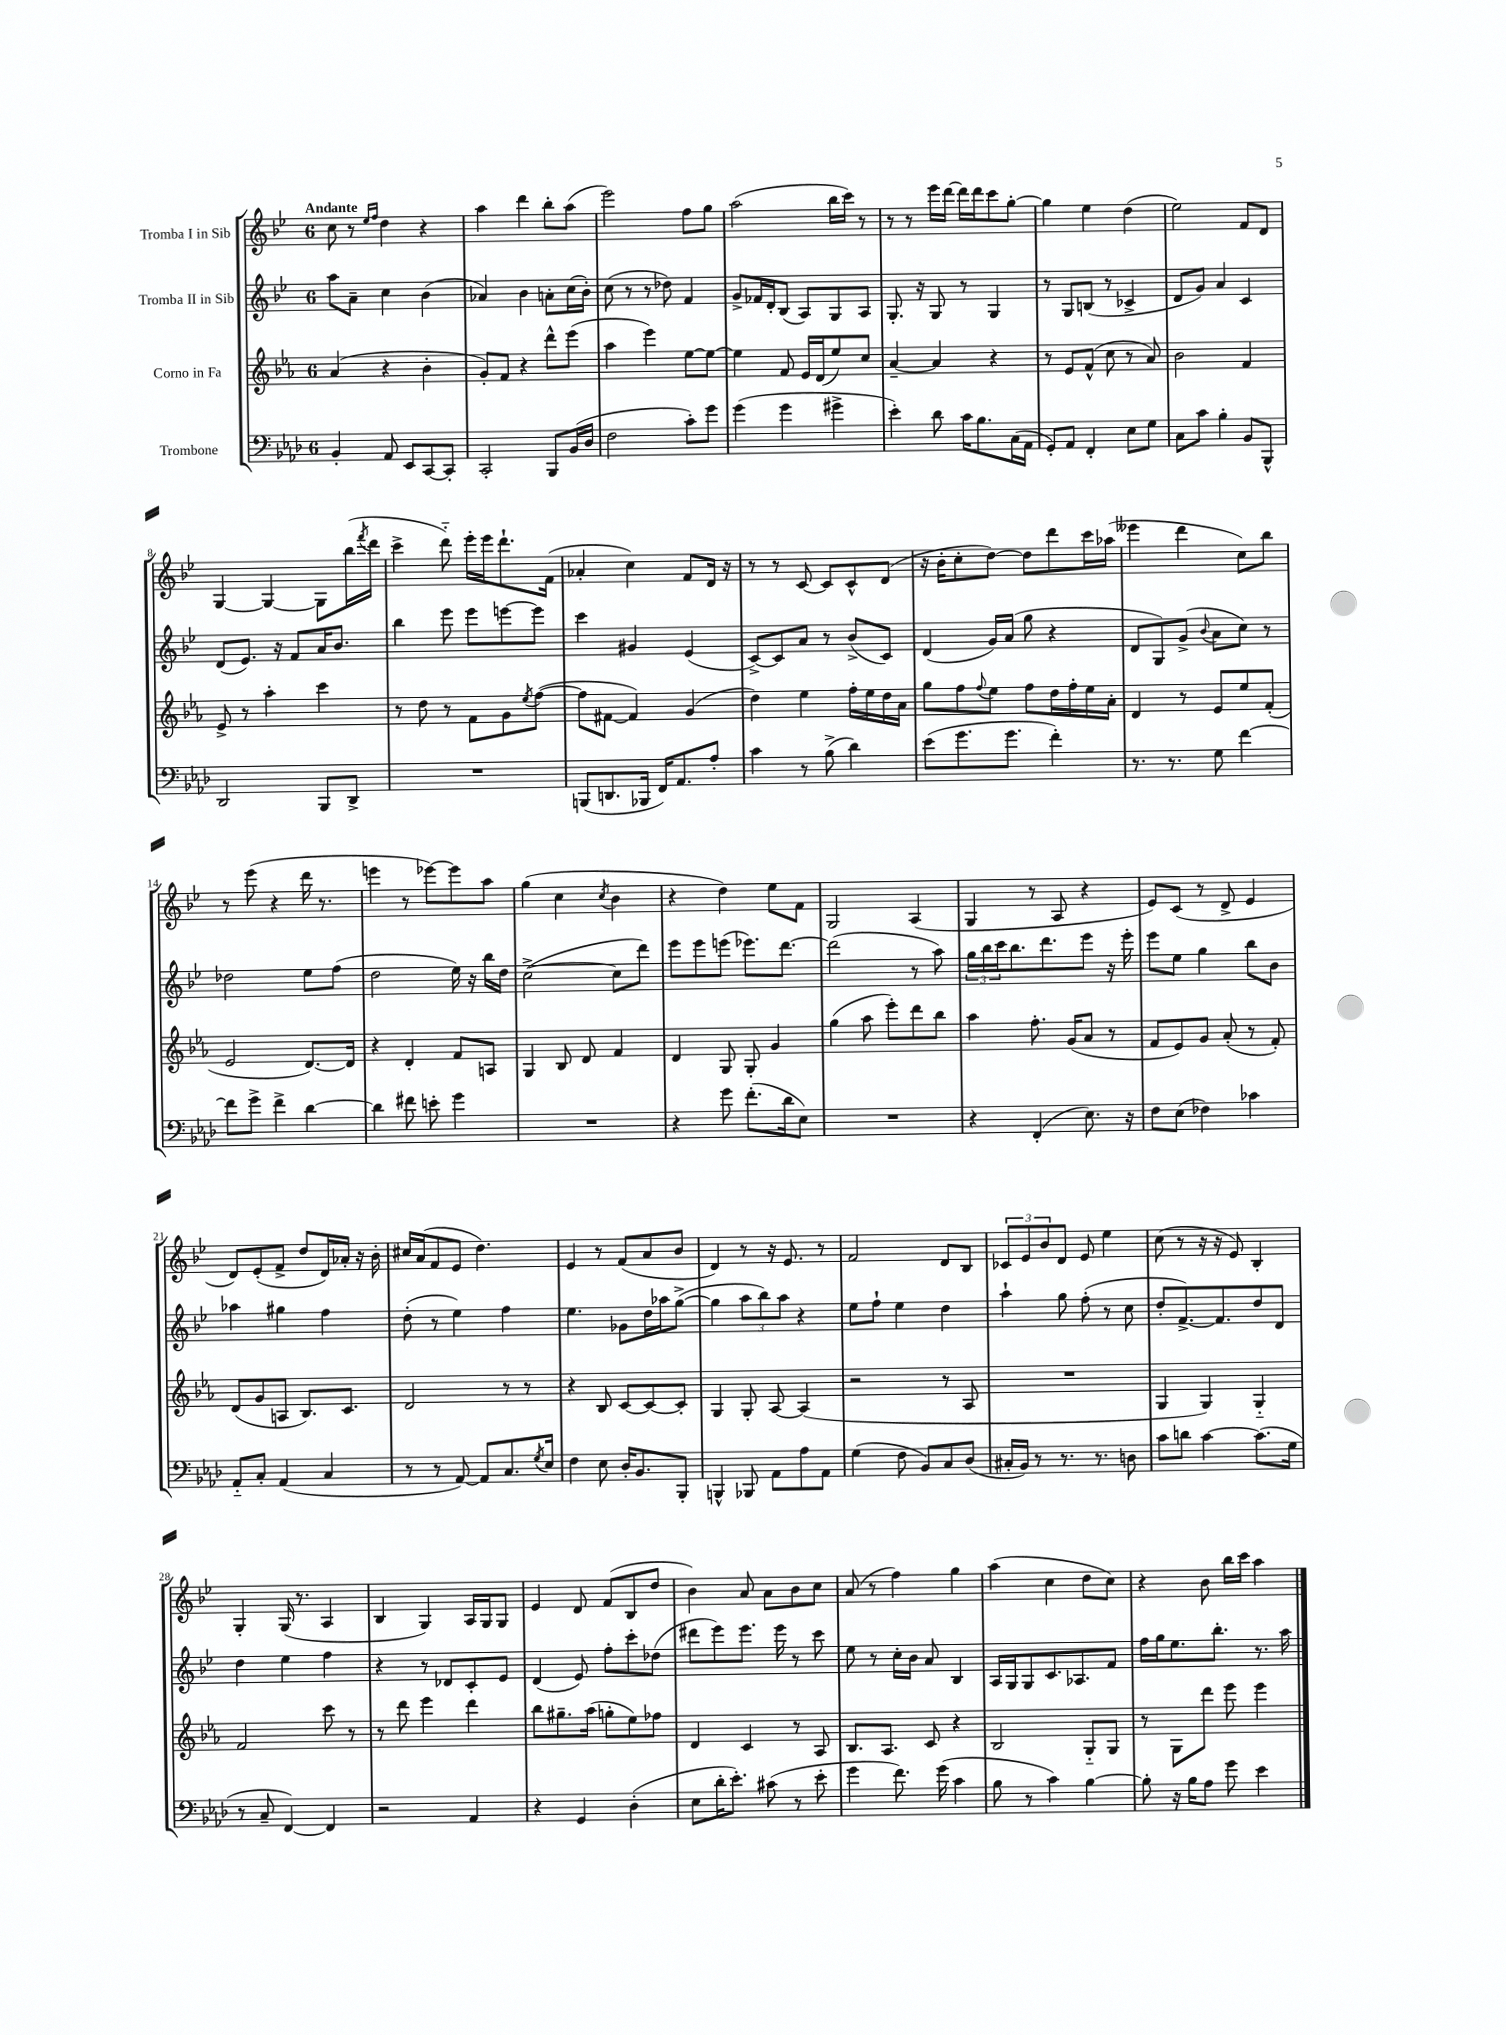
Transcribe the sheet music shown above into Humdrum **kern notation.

**kern	**kern	**kern	**kern
*staff4	*staff3	*staff2	*staff1
*clefF4	*clefG2	*clefG2	*clefG2
*k[b-e-a-d-]	*k[b-e-a-]	*k[b-e-]	*k[b-e-]
*M6/8	*M6/8	*M6/8	*M6/8
4BB-'	(4a-	8aa	8cc
.	.	8a~	8r
.	.	.	16qqee-
.	.	.	16qqff
8AA-	4r	4cc	4dd
8EE-	.	.	.
[8CC	4b-'	(4b-	4r
8CC']	.	.	.
=	=	=	=
2CC'	8g')	4a-)	4aa
.	8f	.	.
.	4r	4b-	4ddd
8BBB-	8ddd^^	8a'	8bb-'
(16BB-	(8eee-	(16cc	(8aa
16D-	.	16b-')	.
=	=	=	=
2F	4aa-	(8cc	2eee-)
.	.	8r	.
.	4eee-)	8r	.
.	.	8dd-)	.
8c')	[8ee-	4f	8ff
8g	8ee-_	.	8gg
=	=	=	=
(4g	4ee-]	8g^	(2aa
.	.	16f-	.
.	.	16d'	.
4g	8f	(8B-	.
.	16e-	8A)	.
.	(16d	.	.
4g#^	8ee-)	8G	16bb-
.	.	.	16ccc)
.	8cc	8A	8r
=	=	=	=
4e-')	[4a-~	8.G'	8r
.	.	.	8r
.	.	16r	.
8d-	4a-]	8G	16eee-
.	.	.	[16ddd
16c	.	8r	16ddd]
8.B-	.	.	16ddd
.	4r	4G	8ccc
(16C	.	.	[8gg'
16AA-	.	.	.
=	=	=	=
8GG')	8r	8r	4gg]
8AA-	8e-	8G	.
4FF'	(8f^^	(8B	4ee-
.	8cc	8r	.
8E-	8r	4c-^	(4dd
8G	8a-)	.	.
=	=	=	=
8C	2b-	8d	2ee-)
8c	.	8g)	.
4B-'	.	4a	.
8BB-	4f	4c	8f
8BBB-^^	.	.	8d
=	=	=	=
2DD-	8e-^	(8d	[4G
.	8r	8.e-)	.
.	4aa-'	.	4G_
.	.	16r	.
.	.	8f	.
8BBB-	4ccc	16a	8G]
.	.	8.b-	.
8DD-^	.	.	(16bb-
.	.	.	8qfff
.	.	.	16ddd
=	=	=	=
2.r	8r	4bb-	4ccc^
.	8dd	.	.
.	8r	8eee-	8ddd'~)
.	8f	8eee-	16eee-'
.	.	.	16eee-
.	8g	[8eee	8.ddd`
.	8qee-	.	.
.	([8ff	8eee]	.
.	.	.	(16f
=	=	=	=
(8BBB	8ff]	4ccc	4a-'
8.DD	[8f#	.	.
.	4f#])	4g#	4cc)
16BBB-	.	.	.
16FF)	.	.	.
8.AA-	.	.	.
.	(4g	(4e-	8f
8A-'	.	.	16d
.	.	.	16r
=	=	=	=
4c	4dd)	[8c^)	8r
.	.	8c]	8r
8r	4ee-	8a	[8c
(8B-^	.	8r	8c]
4d-)	16ff'	(8b-^	8c^^
.	16ee-	.	.
.	16dd	8c)	(8d
.	16a-	.	.
=	=	=	=
(8e-	8gg	(4d	16r
.	.	.	16b-'
8.g	8ff	.	8cc'
.	8qqff	.	.
.	8ee-	16g)	[8dd)
8.g	.	(16a	.
.	8ff	8gg	8dd]
4f')	16dd	4r	8ddd
.	16ff'	.	.
.	16ee-	.	16ccc
.	16a-'	.	(16aa-
=	=	=	=
8.r	4d	8d	4eee--
.	.	8G)	.
8.r	.	.	.
.	8r	(8g^	4ddd
.	.	8qqb-	.
8G	8e-	8a	.
[4f	8ee-	8cc)	8cc)
.	(8f'	8r	8bb-
=	=	=	=
8f]	2e-	2dd-	8r
8g^	.	.	(8eee-
4f^	.	.	4r
[4d-	[8.d)	8ee-	16ddd
.	.	.	8.r
.	.	(8ff	.
.	16d]	.	.
=	=	=	=
4d-]	4r	2dd	4eee
8f#	4d'	.	8r
8e'	.	.	[8eee-)
4g	8f	16ee-)	8eee-]
.	.	16r	.
.	8A	16bb-	8aa
.	.	16dd	.
=	=	=	=
2.r	4G	([2cc^	(4gg
.	8B-	.	4cc
.	8d	.	.
.	.	.	8qcc
.	4f	8cc]	4b-
.	.	8ddd)	.
=	=	=	=
4r	4d	8eee-	4r
.	.	8eee-	.
8g	8G	(8eee	4dd)
(8.f'	8G'	8.eee-)	.
.	4g	.	8ee-
16d-	.	[8.ddd	.
8E-)	.	.	8f
=	=	=	=
2.r	(4gg	(2ddd]	2G
.	8aa-	.	.
.	8eee-')	.	.
.	8ddd	8r	(4A
.	8bb-	8aa)	.
=	=	=	=
4r	4aa-	24gg	4G
.	.	24bb-	.
.	.	24ccc	.
.	.	8.bb-	.
(4FF'	8.ff'	.	8r
.	.	8.ddd	.
.	.	.	8A
.	(16g	.	.
8.E-)	8a-	8eee-	4r
.	8r	16r	.
16r	.	16eee-'	.
=	=	=	=
8F	8f	8eee-	8e-)
(8E-	8e-)	8ee-	(8c
4F-)	8g	4gg	8r
.	(8a-'	.	8d^
4c-	8r	8bb-	4e-
.	8f')	8b-	.
=	=	=	=
8AA-'~	(8d	4aa-	8d)
8C'	8g	.	(8e-'
(4AA-	8A	4gg#	8f^
.	8.B-)	.	8dd
4C	.	4ff	16d)
.	8.c	.	16a-'
.	.	.	16r
.	.	.	16b-'
=	=	=	=
8r	2d	(8dd'	16cc#
.	.	.	(16a
8r	.	8r	8f
[8AA-)	.	4ee-)	8e-
8AA-]	.	.	4.dd)
8.C	8r	4ff	.
.	8r	.	.
8qG	.	.	.
16E-	.	.	.
=	=	=	=
4F	4r	4.ee-	4e-
8E-	8B-	.	8r
16D-'	[8c	8g-	(8f
8.BB-	.	.	.
.	8c_	16dd	8a
.	.	16aa-	.
8BBB-'	8c']	([8gg^	8b-
=	=	=	=
4BBB^^	4G	4gg]	4d)
8BBB-	8G'	12aa	8r
.	.	12bb-)	.
8AA-	[8A-	.	16r
.	.	12aa	.
.	.	.	8.e-
8A-	(4A-]	4r	.
8AA-	.	.	8r
=	=	=	=
(4G	2r	8ee-	2f
.	.	8ff`	.
8F	.	4ee-	.
8BB-)	.	.	.
8C	8r	4dd	8d
(8D-	8A-	.	8B-
=	=	=	=
16C#'	2.r	4aa`	12c-
16BB-)	.	.	.
.	.	.	12e-
8r	.	.	.
.	.	.	12b-
8.r	.	8gg	8d
.	.	(8ff'	8e-
8.r	.	.	.
.	.	8r	4ee-
8D	.	8cc	.
=	=	=	=
8c	4G	8dd'	(8cc
8d	.	[8.f^)	8r
[4c	4G)	.	16r
.	.	8.f]	16r
.	.	.	8e-)
(8.c]	4G'~	8dd	4B-'
.	.	8d	.
16G	.	.	.
=	=	=	=
8r	2f	4dd	4G'
8C~	.	.	.
[4FF)	.	4ee-	(16G
.	.	.	8.r
4FF]	8ccc	4ff	4A
.	8r	.	.
=	=	=	=
2r	8r	4r	4B-
.	8ddd	.	.
.	4eee-	8r	4G)
.	.	8d-	.
4AA-	4ddd	8c'	16A
.	.	.	16G
.	.	8e-	8G
=	=	=	=
4r	8bb-	(4d	4e-
.	8.gg#~	.	.
4GG	.	8e-)	8d
.	(16aa-	.	.
.	8gg'	8ff'	(8f
(4D-'	8ee-)	8ccc'	8B-
.	8ff-	(8dd-	8dd
=	=	=	=
8E-	4d	8ddd#	4b-)
16d-'	.	8eee-)	.
8.e-')	.	.	.
.	4c	8.eee-	8a
(8c#	.	.	8a
.	.	16eee-	.
8r	8r	8r	8b-
8e-'	8A-	8ccc	8cc
=	=	=	=
4g	8.B-	8ee-	(8a
.	.	8r	8r
.	8.A-	.	.
8.f)	.	16cc'	4ff)
.	.	16b-	.
.	8c	8a	.
(16g	.	.	.
4c	4r	4B-	4gg
=	=	=	=
8B-	2B-	16A	(4aa
.	.	16G	.
8r	.	8G	.
4c)	.	8.c	4cc
.	.	8.A-	.
[4B-	8G'~	.	8dd
.	8G	8f	8cc)
=	=	=	=
8B-']	8r	16ff	4r
.	.	16gg	.
16r	8G	8.ee-	.
16B-	.	.	.
8A-	8ddd	.	8b-
.	.	8.bb-'	.
8g	8eee-	.	16bb-
.	.	.	16ccc
4e-	4eee-	8.r	4aa
.	.	16aa	.
==	==	==	==
*-	*-	*-	*-
